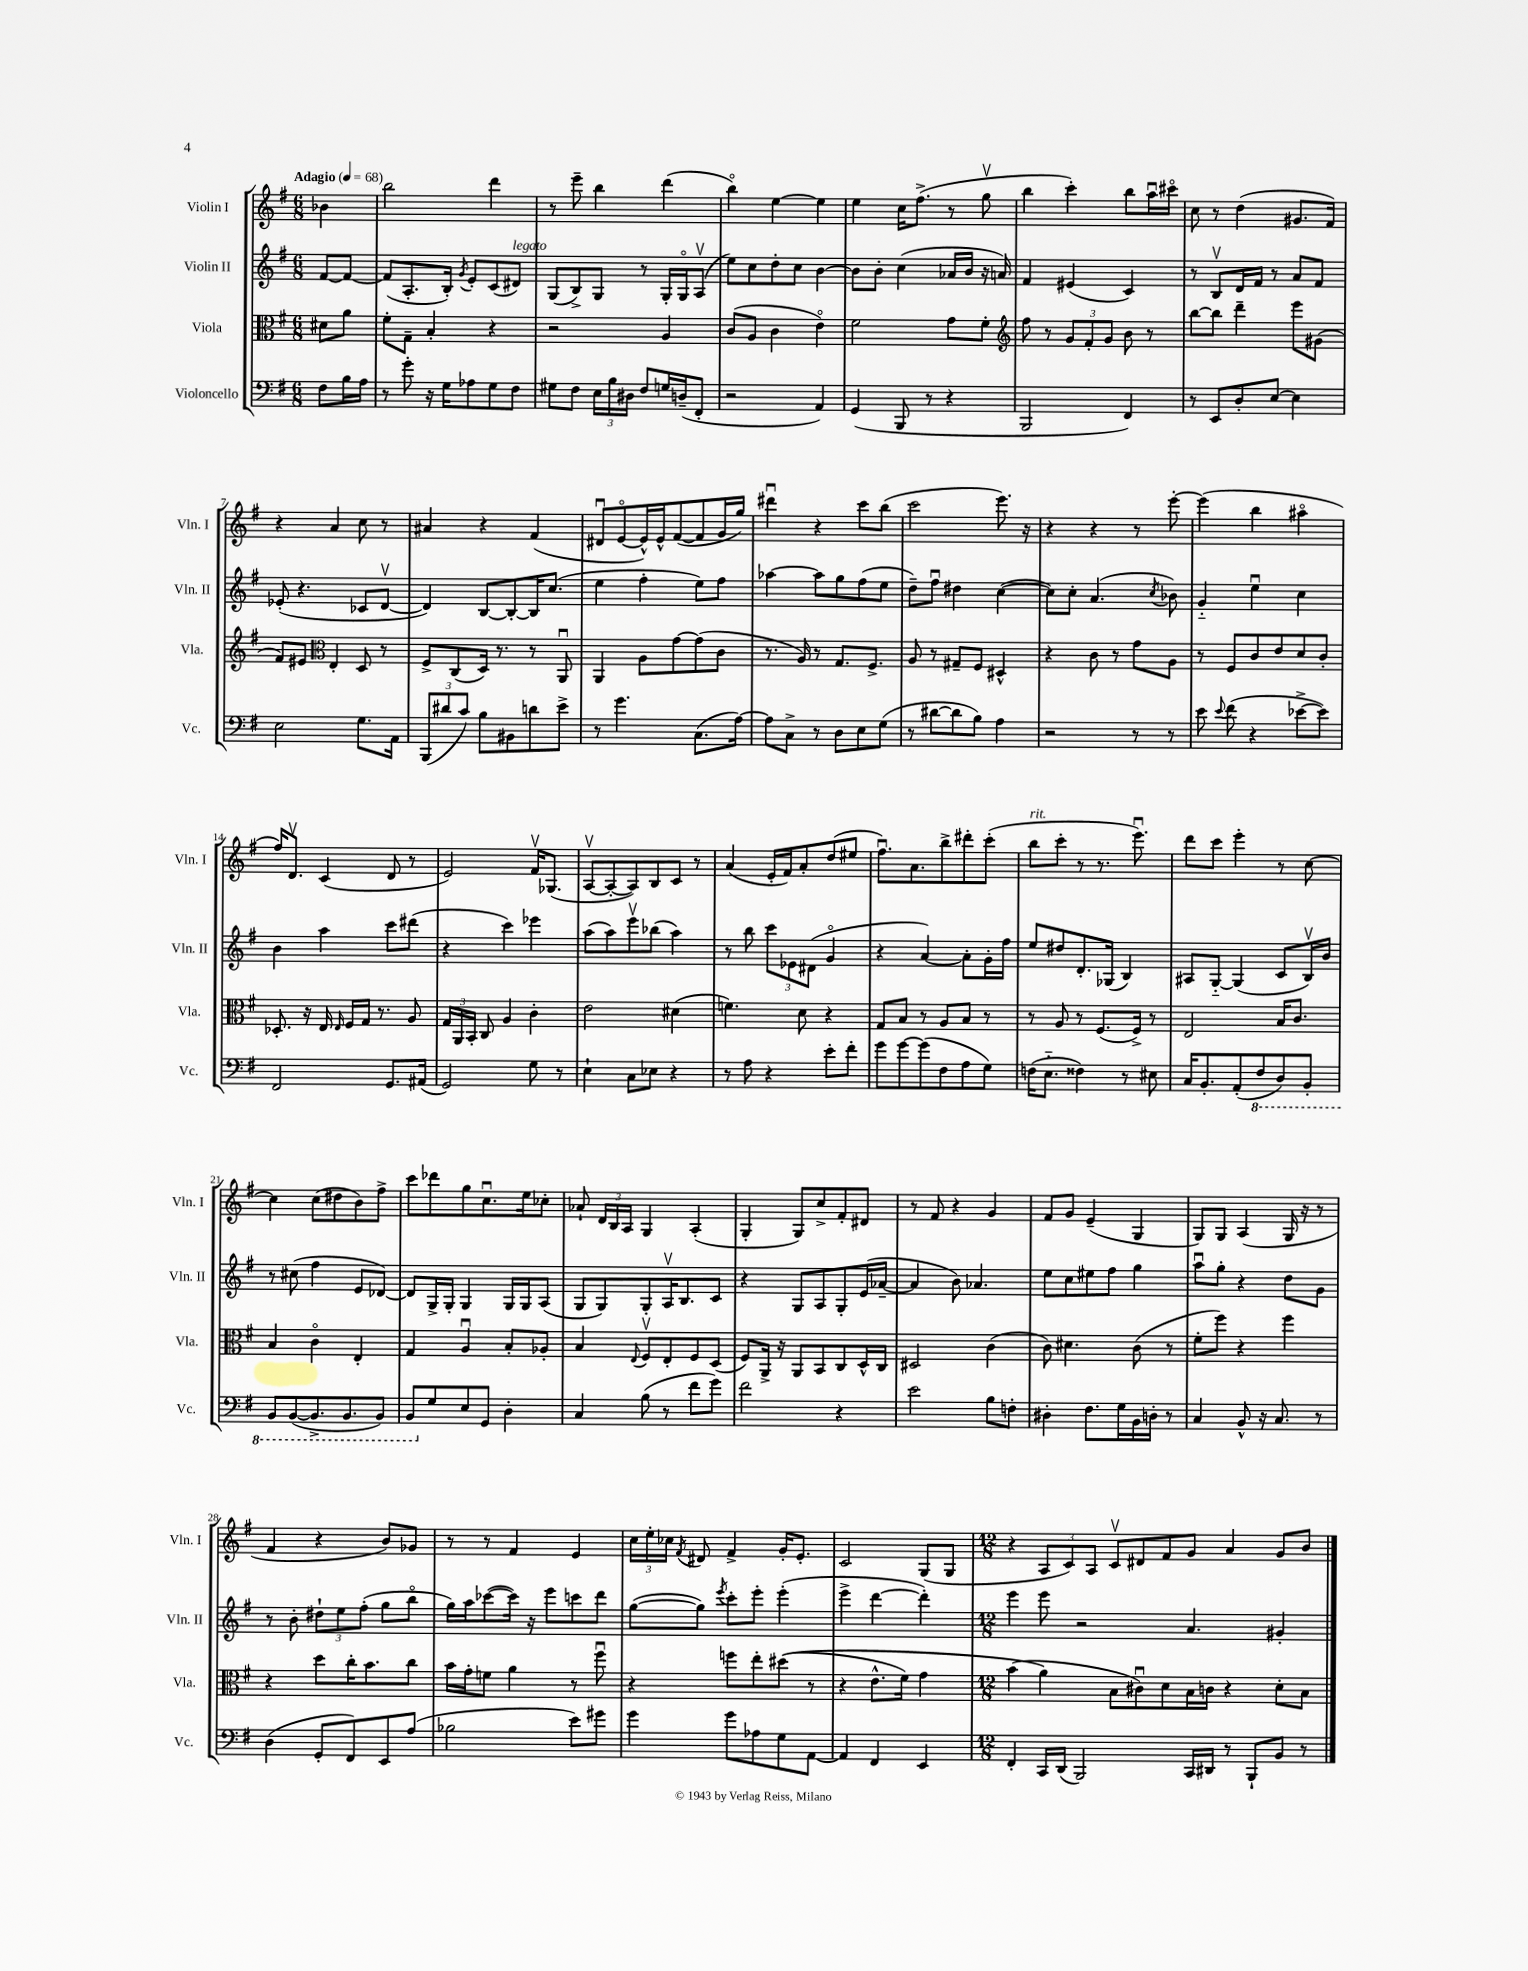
<<
\new StaffGroup <<
\new Staff = "s0" \with { instrumentName = "Violin I" shortInstrumentName = "Vln. I" } {
    \clef treble \key g \major \numericTimeSignature \time 6/8 \partial 4 \tempo "Adagio" 4 = 68
    \autoBeamOff bes'4 |
    b''2 d'''4 |
    r8 e'''8-- b''4 d'''4( |
    b''4\flageolet) e''4~ e''4 |
    e''4 c''16[ fis''8.]->( r8 g''8\upbow |
    b''4 c'''4-.) b''8[ a''16\downbow cis'''16]\flageolet |
    c''8 r8 d''4( gis'8.[ fis'16]) |
    r4 a'4 c''8 r8 |
    ais'4 r4 fis'4( |
    dis'8[\downbow e'8~\flageolet e'16-^) e'16-^ fis'8~( fis'8 g'16 g''16]) |
    dis'''4\downbow r4 c'''8[ b''8]( |
    c'''2 e'''8.) r16 |
    r4 r4 r8 e'''8~-. |
    e'''4( b''4 ais''4\flageolet |
    fis''16[) d'8.]\upbow c'4( d'8 r8 |
    e'2) fis'16[\upbow ges8.]( |
    a8[~\upbow a8~-. a8) b8 c'8] r8 |
    a'4( e'16[-. fis'16) a'8-. d''8( eis''8] |
    fis''8.[\downbow) a'8. b''8-> dis'''8-. c'''8]-.( |
    b''8[^\markup { \italic "rit." } c'''8]-. r8 r8. e'''8.\downbow) |
    d'''8[ c'''8] e'''4-. r8 c''8~ |
    c''4 c''8[( dis''8 b'8) fis''8]-> |
    c'''8[ des'''8 g''8 c''8.\downbow e''16 ces''8]-. |
    aes'8-! \tuplet 3/2 { d'16[ b16 a16] } g4 a4-.( |
    g4-. g8[) c''8-> fis'8-. dis'8] |
    r8 fis'8 r4 g'4 |
    fis'8[ g'8] e'4--( g4 |
    g8[) g8] a4( g16 r16 r8 |
    fis'4 r4 b'8[) ges'8] |
    r8 r8 fis'4 e'4 |
    \tuplet 3/2 { c''16[ e''16-. ces''16] } \acciaccatura { fis'8 } dis'8 fis'4-> g'16[-. e'8.]-. |
    c'2 g8[( g8] |
    \numericTimeSignature \time 12/8 r4 \tuplet 3/2 { a8[ c'8) a8] } c'8[\upbow dis'8 fis'8 g'8] a'4 g'8[ b'8] \bar "|." |
}
\new Staff = "s1" \with { instrumentName = "Violin II" shortInstrumentName = "Vln. II" } {
    \clef treble \key g \major \numericTimeSignature \time 6/8 \partial 4
    \autoBeamOff fis'8[~ fis'8]~ |
    fis'8[( a8.-. b16]-.) \acciaccatura { g'8 } e'8[-. c'8( dis'8]^\markup { \italic "legato" }) |
    g8[( b8->) g8] r8 g16[-. g16\flageolet a8]\upbow( |
    e''8[) c''8 d''8-. c''8] b'4~ |
    b'8[ b'8]-. c''4( aes'16[ b'16] r16 a'16) |
    fis'4 eis'4( c'4) |
    r8 b8[\upbow d'16 fis'16] r8 a'8[ fis'8] |
    ees'8-.( r4. ces'8[ d'8]~\upbow |
    d'4) b8[~ b8~-. b16 c''8.]( |
    e''4 fis''4-. e''8[) fis''8] |
    aes''4~ aes''8[ g''8 fis''8( e''8] |
    d''8[--) fis''8]\downbow dis''4 c''4~( |
    c''8[) c''8]-. a'4.( \acciaccatura { c''8 } bes'8) |
    g'4-_ e''4\downbow c''4 |
    b'4 a''4 c'''8[ dis'''8]( |
    r4 c'''4) ees'''4 |
    a''8[( a''8) e'''8\upbow bes''8]( a''4) |
    r8 b''8 \tuplet 3/2 { c'''8[ ees'8 dis'8]( } g'4\flageolet |
    r4 a'4~) a'8[-. g'16-. fis''16] |
    e''8[ dis''8 d'8.-. ges16]( b4) |
    ais8[ g8]~-_ g4( c'8[ b16\upbow) b'16] |
    r8 cis''8( fis''4 e'8[ des'8]~) |
    des'8[ g16-> g16]-. g4 g16[ g16 a8]( |
    g8[ g8) g8-. a16\upbow b8. c'8] |
    r4 g8[ a8 g8-. e'16( aes'16]~-- |
    aes'4 b'8) aes'4. |
    e''8[ c''8 eis''8 fis''8] g''4 |
    a''8[\downbow g''8]-. r4 d''8[ g'8] |
    r8 b'8-. \tuplet 3/2 { dis''8[-! e''8 fis''8]-.( } g''8[ b''8]\flageolet |
    g''16[) a''16 ces'''8~( ces'''16]) r16 e'''8[ c'''8 d'''8] |
    g''8[~( g''8]) \acciaccatura { e'''8 } c'''8[-. e'''8]-. e'''4-.( |
    e'''4-> d'''4~ d'''4-.) |
    \numericTimeSignature \time 12/8 e'''4 e'''8 r2 a'4. gis'4-. \bar "|." |
}
\new Staff = "s2" \with { instrumentName = "Viola" shortInstrumentName = "Vla." } {
    \clef alto \key g \major \numericTimeSignature \time 6/8 \partial 4
    \autoBeamOff dis'8[ a'8] |
    fis'8[-. g8]-- b4-. r4 |
    r2 a4 |
    c'8[( a8] c'4 e'4\flageolet) |
    fis'2 g'8[ fis'8]-. |
    \clef treble fis''8 r8 \tuplet 3/2 { g'8[ fis'8-. g'8] } b'8 r8 |
    b''8[~ b''8] d'''4-- e'''8[ gis'8]( |
    fis'8[) eis'8] \clef alto e4-. d8 r8 |
    fis8[-> c8( d16]) r8. r8 a,8\downbow |
    a,4 a8[ g'8~ g'8( c'8] |
    r8. a16) r8 g8.[ fis8.]-> |
    a8 r8 gis8[-- fis8] dis4-^ |
    r4 c'8 r8 g'8[ a8] |
    r8 fis8[ c'8 e'8 d'8 c'8]-. |
    des8.-. r16 e16 \grace { e16 } fis16[ g16] r8. a8 |
    \tuplet 3/2 { g16[ a,16 b,16]-. } c8 a4 c'4-. |
    e'2 dis'4( |
    f'4.) d'8 r4 |
    g8[ b8] r8 a8[ b8] r8 |
    r8 a8 r8 fis8.[( fis16]->) r8 |
    e2 b16[ c'8.] |
    b4 c'4\flageolet e4-. |
    g4 a4\downbow b8[-. aes8]-. |
    b4 \appoggiatura { e8 } fis8[\upbow e8-. fis8 d8]( |
    fis8[) a,16]-> r16 a,8[ b,8 c8 d16-^ c16] |
    dis2 c'4( |
    c'8) dis'4. c'8( r8 |
    fis'8[-. fis''8]) r4 fis''4 |
    r4 d''8[ c''16-. b'8. c''8] |
    b'16[ g'16-. f'8] a'4 r8 fis''8\downbow |
    r4 f''8[ e''8-. dis''8](\( r8 |
    r4 e'8.[-^ fis'16]) g'4 |
    \numericTimeSignature \time 12/8 b'4( a'4\) b8[ cis'8\downbow) d'8 b16 c'16] r4 d'8[-. b8] \bar "|." |
}
\new Staff = "s3" \with { instrumentName = "Violoncello" shortInstrumentName = "Vc." } {
    \clef bass \key g \major \numericTimeSignature \time 6/8 \partial 4
    \autoBeamOff fis8[ b16 a16] |
    r8 g'8-. r16 g16[ aes8 g8 fis8] |
    gis8[ fis8] \tuplet 3/2 { e16[ b16 dis16] } fis8[ g16 d16--( fis,8]-. |
    r2 a,4) |
    g,4( b,,8 r8 r4 |
    b,,2 fis,4) |
    r8 e,8[ d8-. e8]~ e4 |
    e2 g8.[ a,16] |
    \tuplet 3/2 { b,,8[( dis'8 c'8]) } b8[ bis,8 d'8 e'8]-> |
    r8 g'4. c8.[( a16]~) |
    a8[ c8]-> r8 d8[ e8 g8]( |
    r8 dis'8[~ dis'8 b8]) a4 |
    r2 r8 r8 |
    e'8 \appoggiatura { e'8 } fis'8( r4 ees'8[~-> ees'8]) |
    fis,2 g,8.[ ais,16]( |
    g,2) g8 r8 |
    e4-! c8[ ees8] r4 |
    r8 a8 r4 e'8[-. fis'8]-. |
    g'8[ g'8~ g'8( fis8 a8 g8]) |
    f16[( e8.]-_ fisis4) r8 eis8 |
    c16[ b,8.-. a,8-.( \ottava #-1 fis,8 d,8) b,,8]-. |
    b,,8[ b,,8~( b,,8.-> b,,8. b,,8]) |
    b,,8[ \ottava #0 g8 e8 g,8] d4-. |
    c4 b8( r8 fis'8[ g'8]) |
    fis'2 r4 |
    e'2 b8[ f8]-. |
    dis4-. fis8.[ g16 b,16 d16]-. r8 |
    c4 b,8-^ r16 c8. r8 |
    d4( g,8[-. fis,8) e,8 a8]( |
    bes2 e'8[) gis'8] |
    g'4 g'8[ aes8 g8 a,8]~ |
    a,4 fis,4 e,4 |
    \numericTimeSignature \time 12/8 fis,4-. c,16[ d,16]( b,,2) c,16[ dis,16] r8 b,,8[-! b,8] r8 \bar "|." |
}
>>
>>
